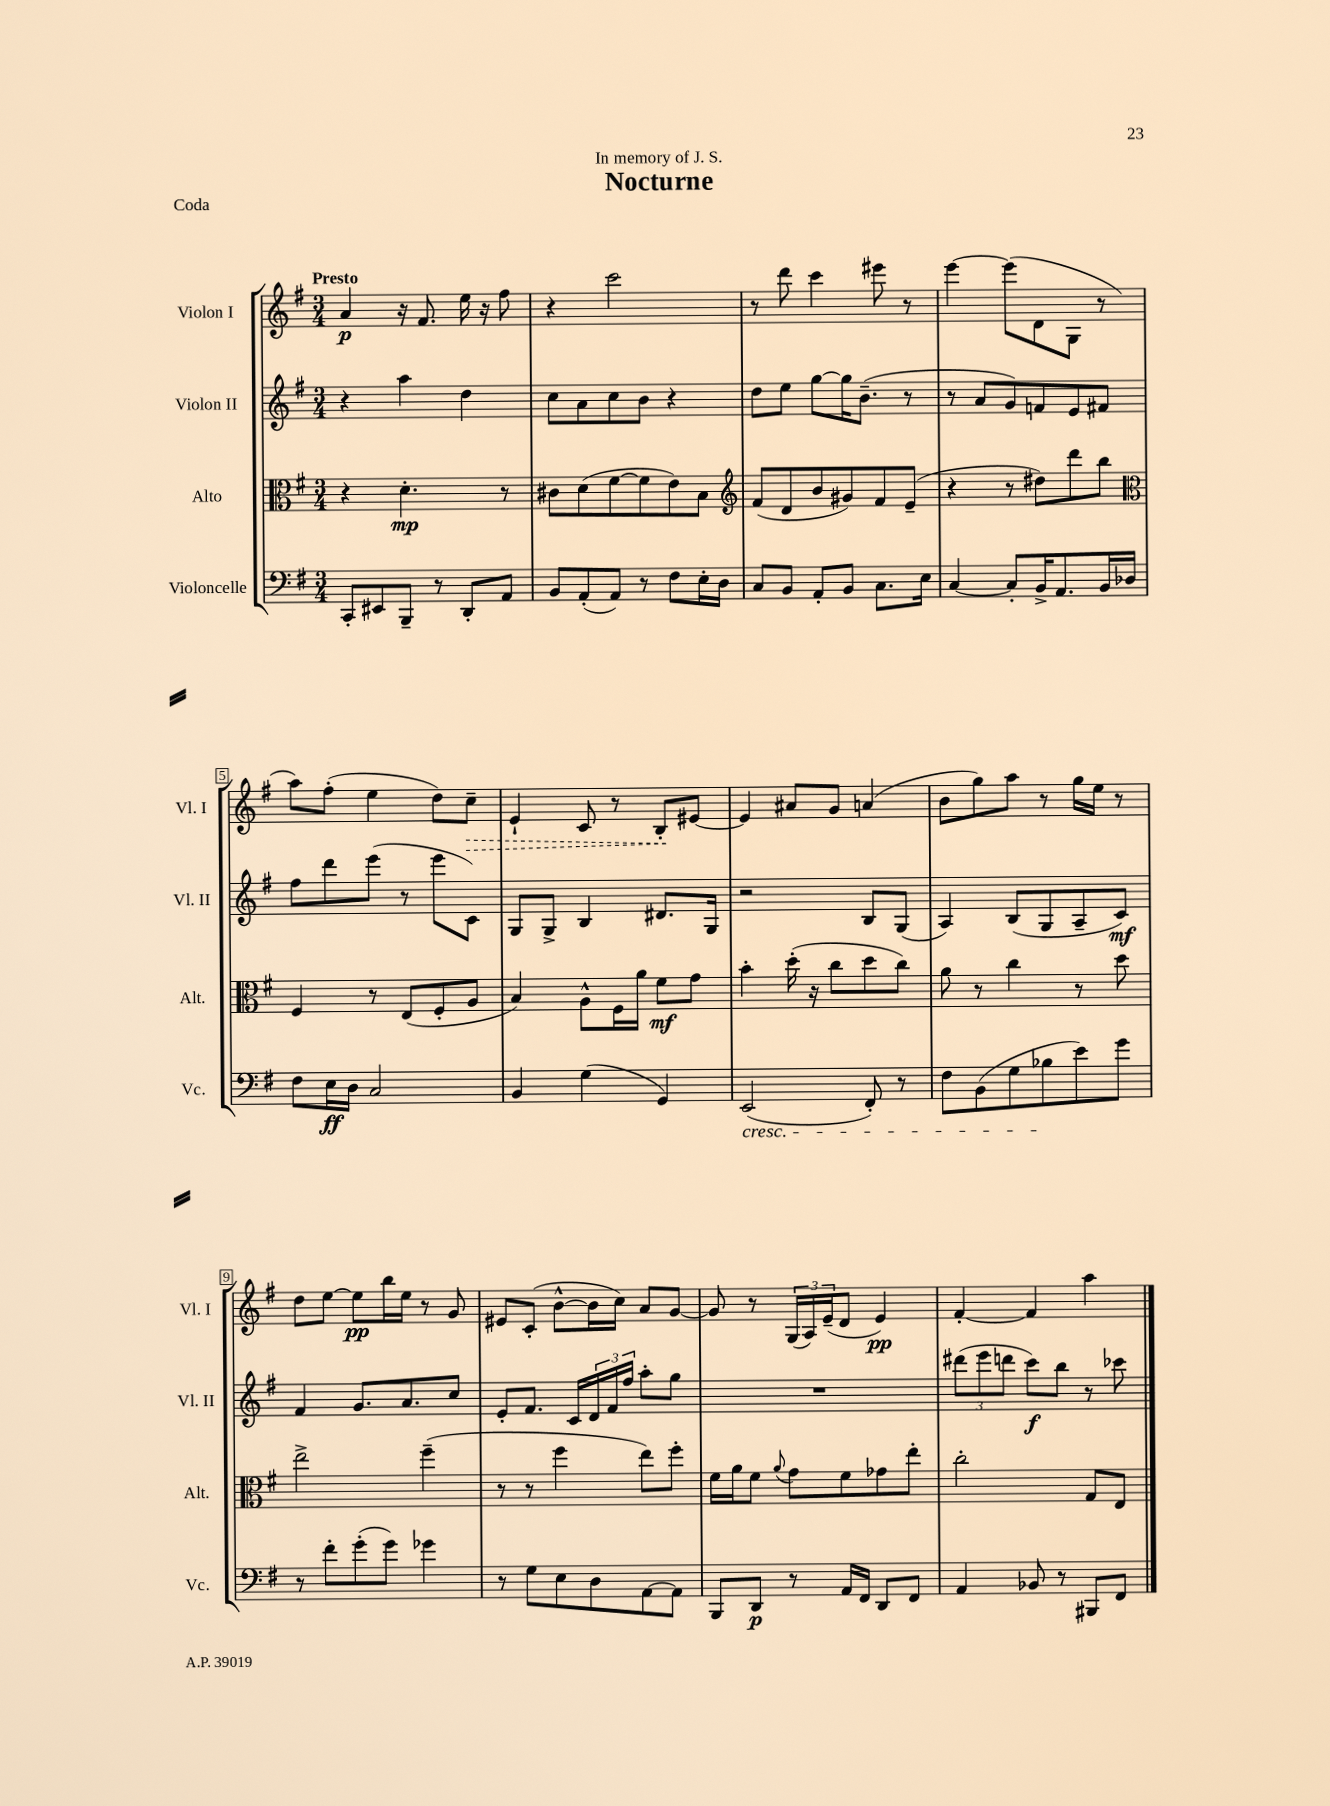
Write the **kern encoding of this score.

**kern	**dynam	**kern	**dynam	**kern	**dynam	**kern	**dynam
*part4	*part4	*part3	*part3	*part2	*part2	*part1	*part1
*staff4	*staff4	*staff3	*staff3	*staff2	*staff2	*staff1	*staff1
*I"Violoncelle	*	*I"Alto	*	*I"Violon II	*	*I"Violon I	*
*I'Vc.	*	*I'Alt.	*	*I'Vl. II	*	*I'Vl. I	*
*clefF4	*	*clefC3	*	*clefG2	*	*clefG2	*
*k[f#]	*	*k[f#]	*	*k[f#]	*	*k[f#]	*
*M3/4	*	*M3/4	*	*M3/4	*	*M3/4	*
=1	=1	=1	=1	=1	=1	=1	=1
!	!	!	!	!	!	!LO:TX:a:B:t=Presto	!
8CC'/L	.	4r	.	4r	.	4a/	p
8EE#X/	.	.	.	.	.	.	.
8BBB~/J	.	4.d'\	mp	4aa\	.	16r	.
.	.	.	.	.	.	8.f#/	.
8r	.	.	.	.	.	.	.
8DD'/L	.	.	.	4dd\	.	16ee\	.
.	.	.	.	.	.	16r	.
8AA/J	.	8r	.	.	.	8ff#\	.
=2	=2	=2	=2	=2	=2	=2	=2
8BB/L	.	8c#X\L	.	8cc\L	.	4r	.
(8AA'/	.	(8d\	.	8a\	.	.	.
8AA/J)	.	[8f#\	.	8cc\	.	2ccc\	.
8r	.	8f#\]	.	8b\J	.	.	.
8F#\L	.	8e\)	.	4r	.	.	.
16E'\L	.	8B\J	.	.	.	.	.
16D\JJ	.	.	.	.	.	.	.
=3	=3	=3	=3	=3	=3	=3	=3
*	*	*clefG2	*	*	*	*	*
8C/L	.	(8f#/L	.	8dd\L	.	8r	.
8BB/J	.	8d/	.	8ee\J	.	8ddd\	.
8AA'/L	.	8b/	.	[8gg\L	.	4ccc\	.
8BB/J	.	8g#X/)	.	16gg\K]	.	.	.
.	.	.	.	(8.b~\J	.	.	.
8.C\L	.	8f#/	.	.	.	8eee#X\	.
.	.	(8e~/J	.	8r	.	8r	.
16E\Jk	.	.	.	.	.	.	.
=4	=4	=4	=4	=4	=4	=4	=4
[4C/	.	4r	.	8r	.	[4eee\	.
.	.	.	.	8a/L	.	.	.
8C'/L]	.	8r	.	8g/)	.	(8eee\L]	.
16BB^/K	.	8dd#X\L)	.	8fn/	.	8d\	.
8.AA/	.	.	.	.	.	.	.
.	.	8ddd\	.	8e/	.	8G\J	.
16BB/L	.	8bb\J	.	8f#X/J	.	8r	.
16D-X/JJ	.	.	.	.	.	.	.
!!LO:LB:g=z
=5	=5	=5	=5	=5	=5	=5	=5
*	*	*clefC3	*	*	*	*	*
8F#\L	.	4F#/	.	8ff#\L	.	8aa\L)	.
16E\L	ff	.	.	8ddd\	.	(8ff#'\J	.
16D\JJ	.	.	.	.	.	.	.
2C/	.	8r	.	(8eee\J	.	4ee\	.
.	.	(8E/L	.	8r	.	.	.
.	.	8F#'/	.	8eee\L	.	8dd\L)	.
!	!	!	!	!	!	!	!LO:HP:b
.	.	8A/J	.	8c\J)	.	8cc~\J	>
=6	=6	=6	=6	=6	=6	=6	=6
4BB/	.	4B/)	.	8G/L	.	4e`/	.
.	.	.	.	8G^/J	.	.	.
(4G\	.	8A^^\L	.	4B/	.	8c/	.
.	.	16F#\L	.	.	.	8r	.
.	.	16a\JJ	.	.	.	.	.
4GG/)	.	8f#\L	mf	8.d#X/L	.	8B'/L	.
.	.	8g\J	.	.	.	[8e#X/J	]
.	.	.	.	16G/Jk	.	.	.
=7	=7	=7	=7	=7	=7	=7	=7
!LO:TX:b:i:t=cresc.	!	!	!	!	!	!	!
(2EE/	.	4b'\	.	2r	.	4e#/]	.
.	.	(16dd'\	.	.	.	8a#X/L	.
.	.	16r	.	.	.	.	.
.	.	8cc\L	.	.	.	8g/J	.
8FF#'/)	.	8dd\	.	8B/L	.	(4an/	.
8r	.	8cc\J)	.	(8G/J	.	.	.
=8	=8	=8	=8	=8	=8	=8	=8
8F#\L	.	8a\	.	4A/)	.	8b\L	.
(8BB\	.	8r	.	.	.	8gg\)	.
8G\	.	4cc\	.	(8B/L	.	8aa\J	.
8B-X\	.	.	.	8G/	.	8r	.
8e\)	.	8r	.	8A~/	.	16gg\LL	.
.	.	.	.	.	.	16ee\JJ	.
8g\J	.	8dd\	.	8c/J)	mf	8r	.
!!LO:LB:g=z
=9	=9	=9	=9	=9	=9	=9	=9
8r	.	2ee^\	.	4f#/	.	8dd\L	.
8f#'\L	.	.	.	.	.	[8ee\J	.
(8g'\	.	.	.	8.g/L	.	8ee\L]	pp
8g\J)	.	.	.	.	.	16bb\L	.
.	.	.	.	8.a/	.	16ee\JJ	.
4g-X\	.	(4ff#~\	.	.	.	8r	.
.	.	.	.	8cc/J	.	8g/	.
=10	=10	=10	=10	=10	=10	=10	=10
8r	.	8r	.	8e'/L	.	8e#X/L	.
8G\L	.	8r	.	8.f#/J	.	(8c'/J	.
8E\	.	4ff#\	.	.	.	[8b^^\L	.
.	.	.	.	16c/LL	.	.	.
8D\	.	.	.	24d/	.	16b\L]	.
.	.	.	.	24f#/	.	.	.
.	.	.	.	.	.	16cc\JJ)	.
.	.	.	.	24ff#/JJ	.	.	.
[8AA\	.	8ee\L)	.	8aa'\L	.	8a/L	.
8AA\J]	.	8ff#'\J	.	8gg\J	.	[8g/J	.
=11	=11	=11	=11	=11	=11	=11	=11
8BBB/L	.	16f#\LL	.	2.r	.	8g/]	.
.	.	16a\J	.	.	.	.	.
8DD/J	p	8f#\J	.	.	.	8r	.
.	.	8qqa/	.	.	.	.	.
8r	.	8g\L	.	.	.	(24G/LL	.
.	.	.	.	.	.	24A/)	.
.	.	.	.	.	.	(24e~/J	.
16AA/LL	.	8f#\	.	.	.	8d/J	.
16FF#/JJ	.	.	.	.	.	.	.
8DD/L	.	8g-X\	.	.	.	4e/)	pp
8FF#/J	.	8ee'\J	.	.	.	.	.
=12	=12	=12	=12	=12	=12	=12	=12
4AA/	.	2cc'\	.	(12ddd#X\L	.	[4f#'/	.
.	.	.	.	12eee\	.	.	.
.	.	.	.	12dddn\J	.	.	.
8BB-X/	.	.	.	8ccc\L)	f	4f#/]	.
8r	.	.	.	8bb\J	.	.	.
8BBB#X/L	.	8G/L	.	8r	.	4aa\	.
8FF#/J	.	8E/J	.	8ccc-X\	.	.	.
==	==	==	==	==	==	==	==
*-	*-	*-	*-	*-	*-	*-	*-
